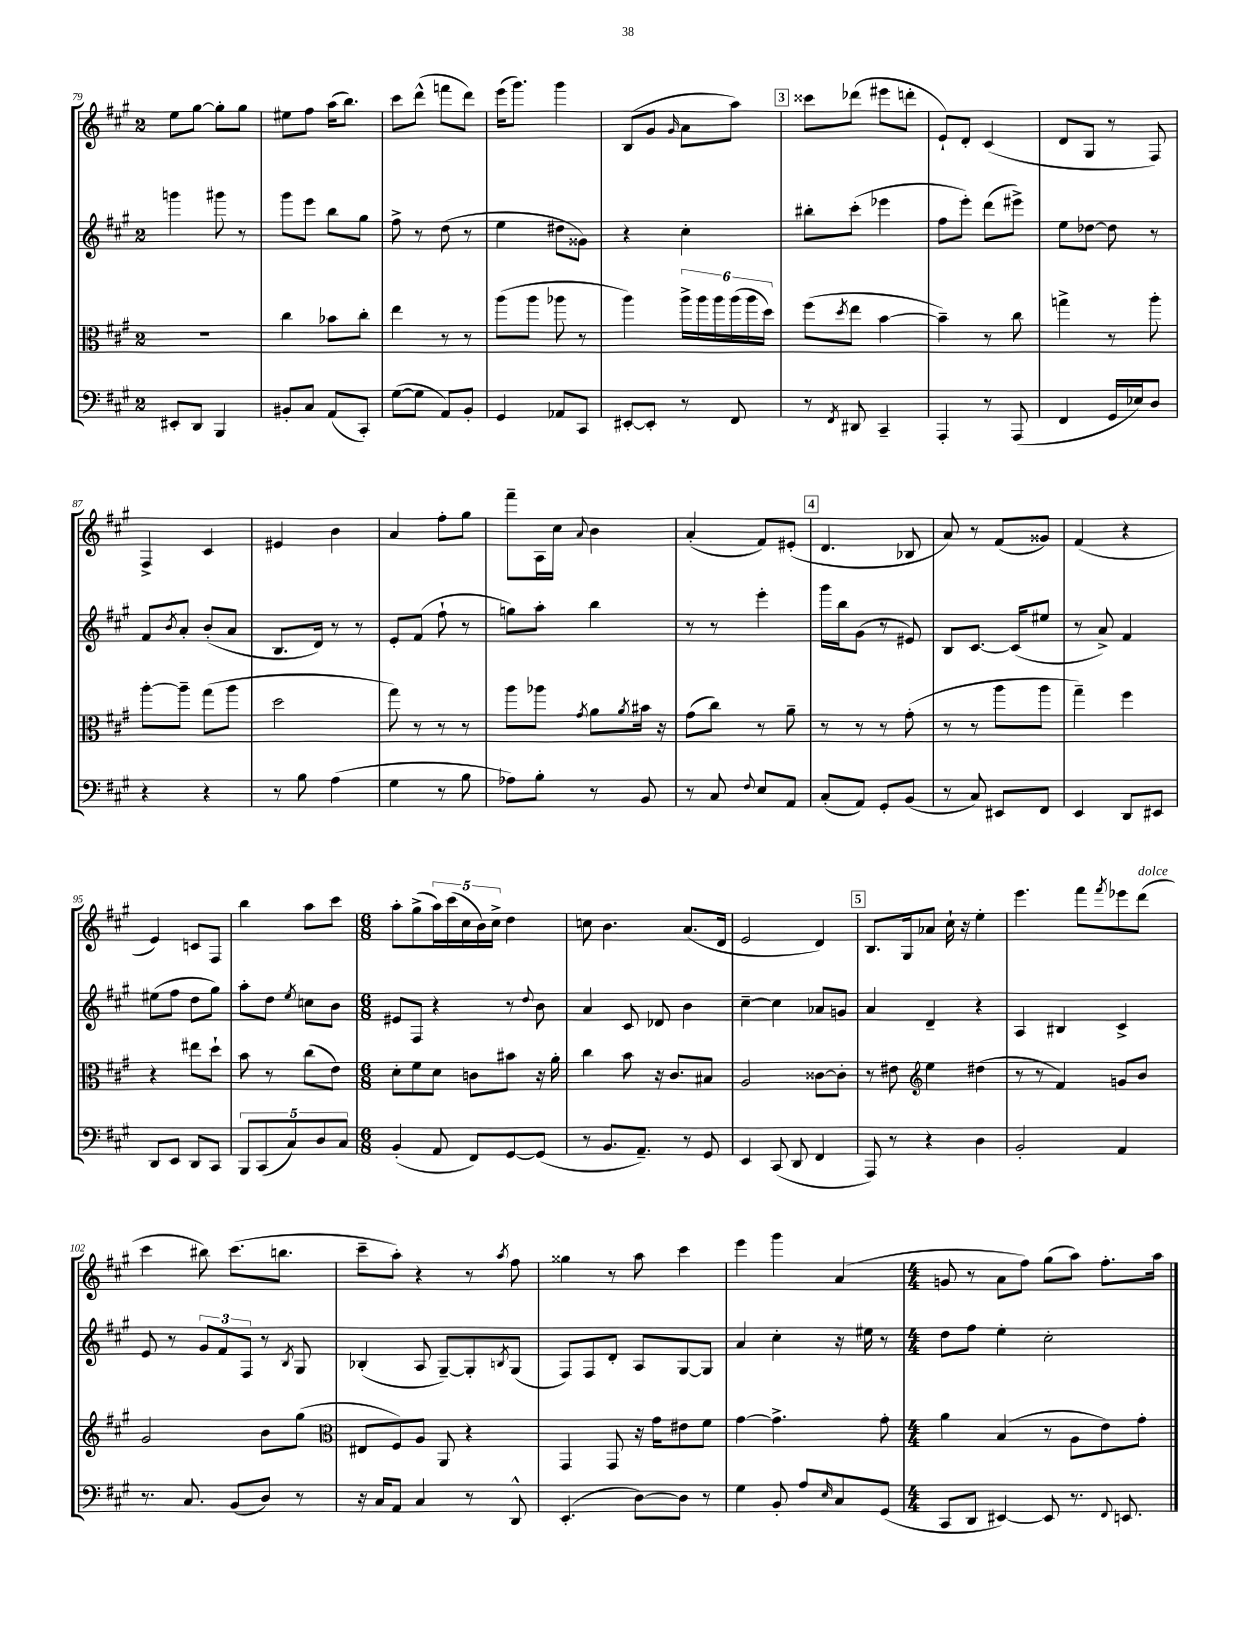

**kern	**kern	**kern	**kern
*staff4	*staff3	*staff2	*staff1
*clefF4	*clefC3	*clefG2	*clefG2
*k[f#c#g#]	*k[f#c#g#]	*k[f#c#g#]	*k[f#c#g#]
*M2/4	*M2/4	*M2/4	*M2/4
8EE#'/L	2r	4ggg\	8ee\L
8DD/J	.	.	[8gg#\J
4BBB/	.	8ggg#\	8gg#'\]L
.	.	8r	8gg#\J
=	=	=	=
8BB#'/L	4cc#\	8ggg#\L	8ee#\L
8C#/J	.	8eee\J	8ff#\J
(8AA/L	8b-\L	8bb\L	(16aa\LK
.	.	.	8.bb\J)
8CC#'/J)	8cc#'\J	8gg#\J	.
=	=	=	=
([8G#\L	4ee\	8ff#^\	8ccc#\L
8G#\]J	.	8r	(8ddd^^\J
8AA/L)	8r	(8dd\	8fff\L
8BB'/J	8r	8r	8ddd\J)
=	=	=	=
4GG#/	(8aa\L	4ee\	(16eee\LK
.	.	.	8.ggg#\J)
.	8aa\J	.	.
8AA-/L	8aa-\	8dd#\L	4ggg#\
8CC#/J	8r	8g##\J)	.
=	=	=	=
[8EE#'/L	4aa\)	4r	(8B/L
8EE#'/]J	.	.	8g#/J
.	.	.	16qqg#/
8r	24aa^\LL	4cc#'\	8a\L
.	24aa\	.	.
.	24aa\	.	.
8FF#/	(24aa\	.	8aa\J)
.	24aa\	.	.
.	24dd\JJ)	.	.
=	=	=	=
8r	(8ff#\L	8bb#'\L	8ccc##\L
8qFF#/	8qdd/	.	.
8DD#/	8ee\J	(8ccc#'\J	(8ddd-\J
4CC#~/	[4b\	4eee-\	8eee#\L
.	.	.	8ddd'\J
=	=	=	=
4AAA'/	4b~\])	8ff#\L	8e`/L)
.	.	8eee'\J)	8d'/J
8r	8r	(8ddd\L	(4c#/
(8AAA/	8cc#\	8eee#^\J)	.
=	=	=	=
4FF#/	4gg^\	8ee\L	8d/L
.	.	[8dd-\J	8G#/J
16GG#/LL	8r	8dd-\]	8r
16E-/J)	.	.	.
8D/J	8aa'\	8r	8F#/)
=	=	=	=
4r	[8aa'\L	8f#/L	4F#^/
.	.	8qb/	.
.	8aa~\]J	8a'/J	.
4r	(8gg#\L	(8b'/L	4c#/
.	8aa\J	8a/J	.
=	=	=	=
8r	2dd\	8.B/L	4e#/
8B\	.	.	.
.	.	16d/Jk)	.
(4A\	.	8r	4b\
.	.	8r	.
=	=	=	=
4G#\	8gg#\)	8e'/L	4a/
.	8r	(8f#/J	.
8r	8r	8ff#`\	8ff#'\L
8B\	8r	8r	8gg#\J
=	=	=	=
8A-\L)	8aa\L	8gg\L)	8fff#~\L
8B'\J	8aa-\J	8aa'\J	16A\L
.	.	.	16cc#\JJ
.	8qg#/	.	8qqa/
8r	8a\L	4bb\	4b\
.	8qa/	.	.
8BB/	16b#\Jk	.	.
.	16r	.	.
=	=	=	=
8r	(8g#\L	8r	(4a'/
8C#/	8cc#\J)	8r	.
8qqF#/	.	.	.
8E/L	8r	4eee'\	8f#/L)
8AA/J	8a~\	.	(8e#'/J
=	=	=	=
(8C#'/L	8r	16ggg#\LL	4.d/
.	.	16bb\J	.
8AA/J)	8r	(8g#\J	.
8GG#'/L	8r	8r	.
(8BB/J	(8g#'\	8e#/)	8B-/
=	=	=	=
8r	8r	8B/L	8a/)
8C#/)	8r	[8.c#/J	8r
8EE#/L	8aa\L	.	(8f#/L
.	.	(16c#/]LK	.
8FF#/J	8aa\J	8ee#/J	8g##/J)
=	=	=	=
4EE/	4gg#~\)	8r	(4f#/
.	.	8a^/)	.
8DD/L	4ff#\	4f#/	4r
8EE#/J	.	.	.
=	=	=	=
8DD/L	4r	(8ee#\L	4e/)
8EE/J	.	8ff#\J	.
8DD/L	8ee#\L	8dd\L	8c/L
8CC#/J	8dd`\J	8gg#\J)	8F#/J
=	=	=	=
10BBB/L	8b\	8aa'\L	4bb\
(10CC#/	.	.	.
.	8r	8dd\J	.
10C#/)	.	.	.
.	.	8qee/	.
.	(8cc#\L	8cc\L	8aa\L
10D/	.	.	.
.	8e\J)	8b\J	8ccc#\J
10C#/J	.	.	.
=	=	=	=
*M6/8	*M6/8	*M6/8	*M6/8
(4BB'/	8d'\L	8e#/L	8aa'\L
.	8f#\	8F#/J	(8gg#^\
8AA/	8d\J	4r	20aa\L)
.	.	.	(20ccc#\
.	.	.	20cc#\
8FF#/L)	8c\L	.	.
.	.	.	20b\)
.	.	.	20cc#^\JJ
[8GG#/	8b#\J	8r	4dd\
.	.	8qqdd/	.
(8GG#/]J	16r	8b\	.
.	16a'\	.	.
=	=	=	=
8r	4cc#\	4a/	8cc\
8.BB/L	.	.	4.b\
.	8b\	8c#/	.
8.AA~/J)	.	.	.
.	16r	8d-/	.
.	8.c#/L	.	.
8r	.	4b\	(8.a/L
8GG#/	8B#/J	.	.
.	.	.	16d/Jk
=	=	=	=
4EE/	2A/	[4cc#~\	2e/
(8CC#/	.	4cc#\]	.
8DD/	.	.	.
4FF#/	[8c##\L	8a-/L	4d/)
.	8c##'\]J	8g/J	.
=	=	=	=
8AAA/)	8r	4a/	8.B/L
8r	8e#\	.	.
.	.	.	16G#/k
*	*clefG2	*	*
4r	4ee\	4d~/	8a-/J
.	.	.	16cc#`\
.	.	.	16r
4D\	(4dd#\	4r	4ee'\
=	=	=	=
2BB'/	8r	4A/	4.eee\
.	8r	.	.
.	4f#/)	4B#/	.
.	.	.	8fff#\L
.	.	.	8qfff#/
4AA/	8g/L	4c#^/	8eee-\
.	8b/J	.	(8ddd\J
=	=	=	=
8.r	2g#/	8e/	4ccc#\
.	.	8r	.
8.C#/	.	.	.
.	.	12g#/L	8bb#\)
.	.	12f#/	.
(8BB/L	.	.	(8.ccc#\L
.	.	12F#/J	.
8D/J)	8b\L	8r	.
.	.	.	8.bb\J
.	.	8qB/	.
8r	(8gg#\J	8G#/	.
=	=	=	=
*	*clefC3	*	*
16r	8E#/L	(4B-'/	8ccc#~\L
16C#/LK	.	.	.
8AA/J	8F#/)	.	8aa'\J)
4C#/	8A/J	8A/	4r
.	8AA/	[8G#~/L)	.
8r	4r	8G#'/]	8r
.	.	8qB/	8qaa/
8DD^^/	.	(8G#/J	8ff#\
=	=	=	=
(4.EE'/	4GG#/	8F#/L)	4gg##\
.	.	8F#/	.
.	8GG#/	8d'/J	8r
[8D\L)	16r	8A/L	8aa\
.	16g#\LK	.	.
8D\]J	8e#\	[8G#/	4ccc#\
8r	8f#\J	8G#/]J	.
=	=	=	=
4G#\	[4g#\	4a/	4eee\
8BB'/	4.g#^\]	4cc#'\	4ggg#\
8A/L	.	.	.
16qqE/	.	.	.
8C#/	.	16r	(4a/
.	.	16ee#\	.
(8GG#/J	8g#'\	8r	.
=	=	=	=
*M4/4	*M4/4	*M4/4	*M4/4
8CC#/L	4a\	8dd\L	8g/
8DD/J	.	8ff#\J	8r
[4EE#/)	(4B/	4ee'\	8a\L
.	.	.	8ff#\J)
8EE#/]	8r	2cc#'\	(8gg#\L
8.r	8A\L	.	8aa\J)
.	8e\)	.	8.ff#'\L
8qqFF#/	.	.	.
8.EE/	.	.	.
.	8g#'\J	.	.
.	.	.	16aa\Jk
==	==	==	==
*-	*-	*-	*-
